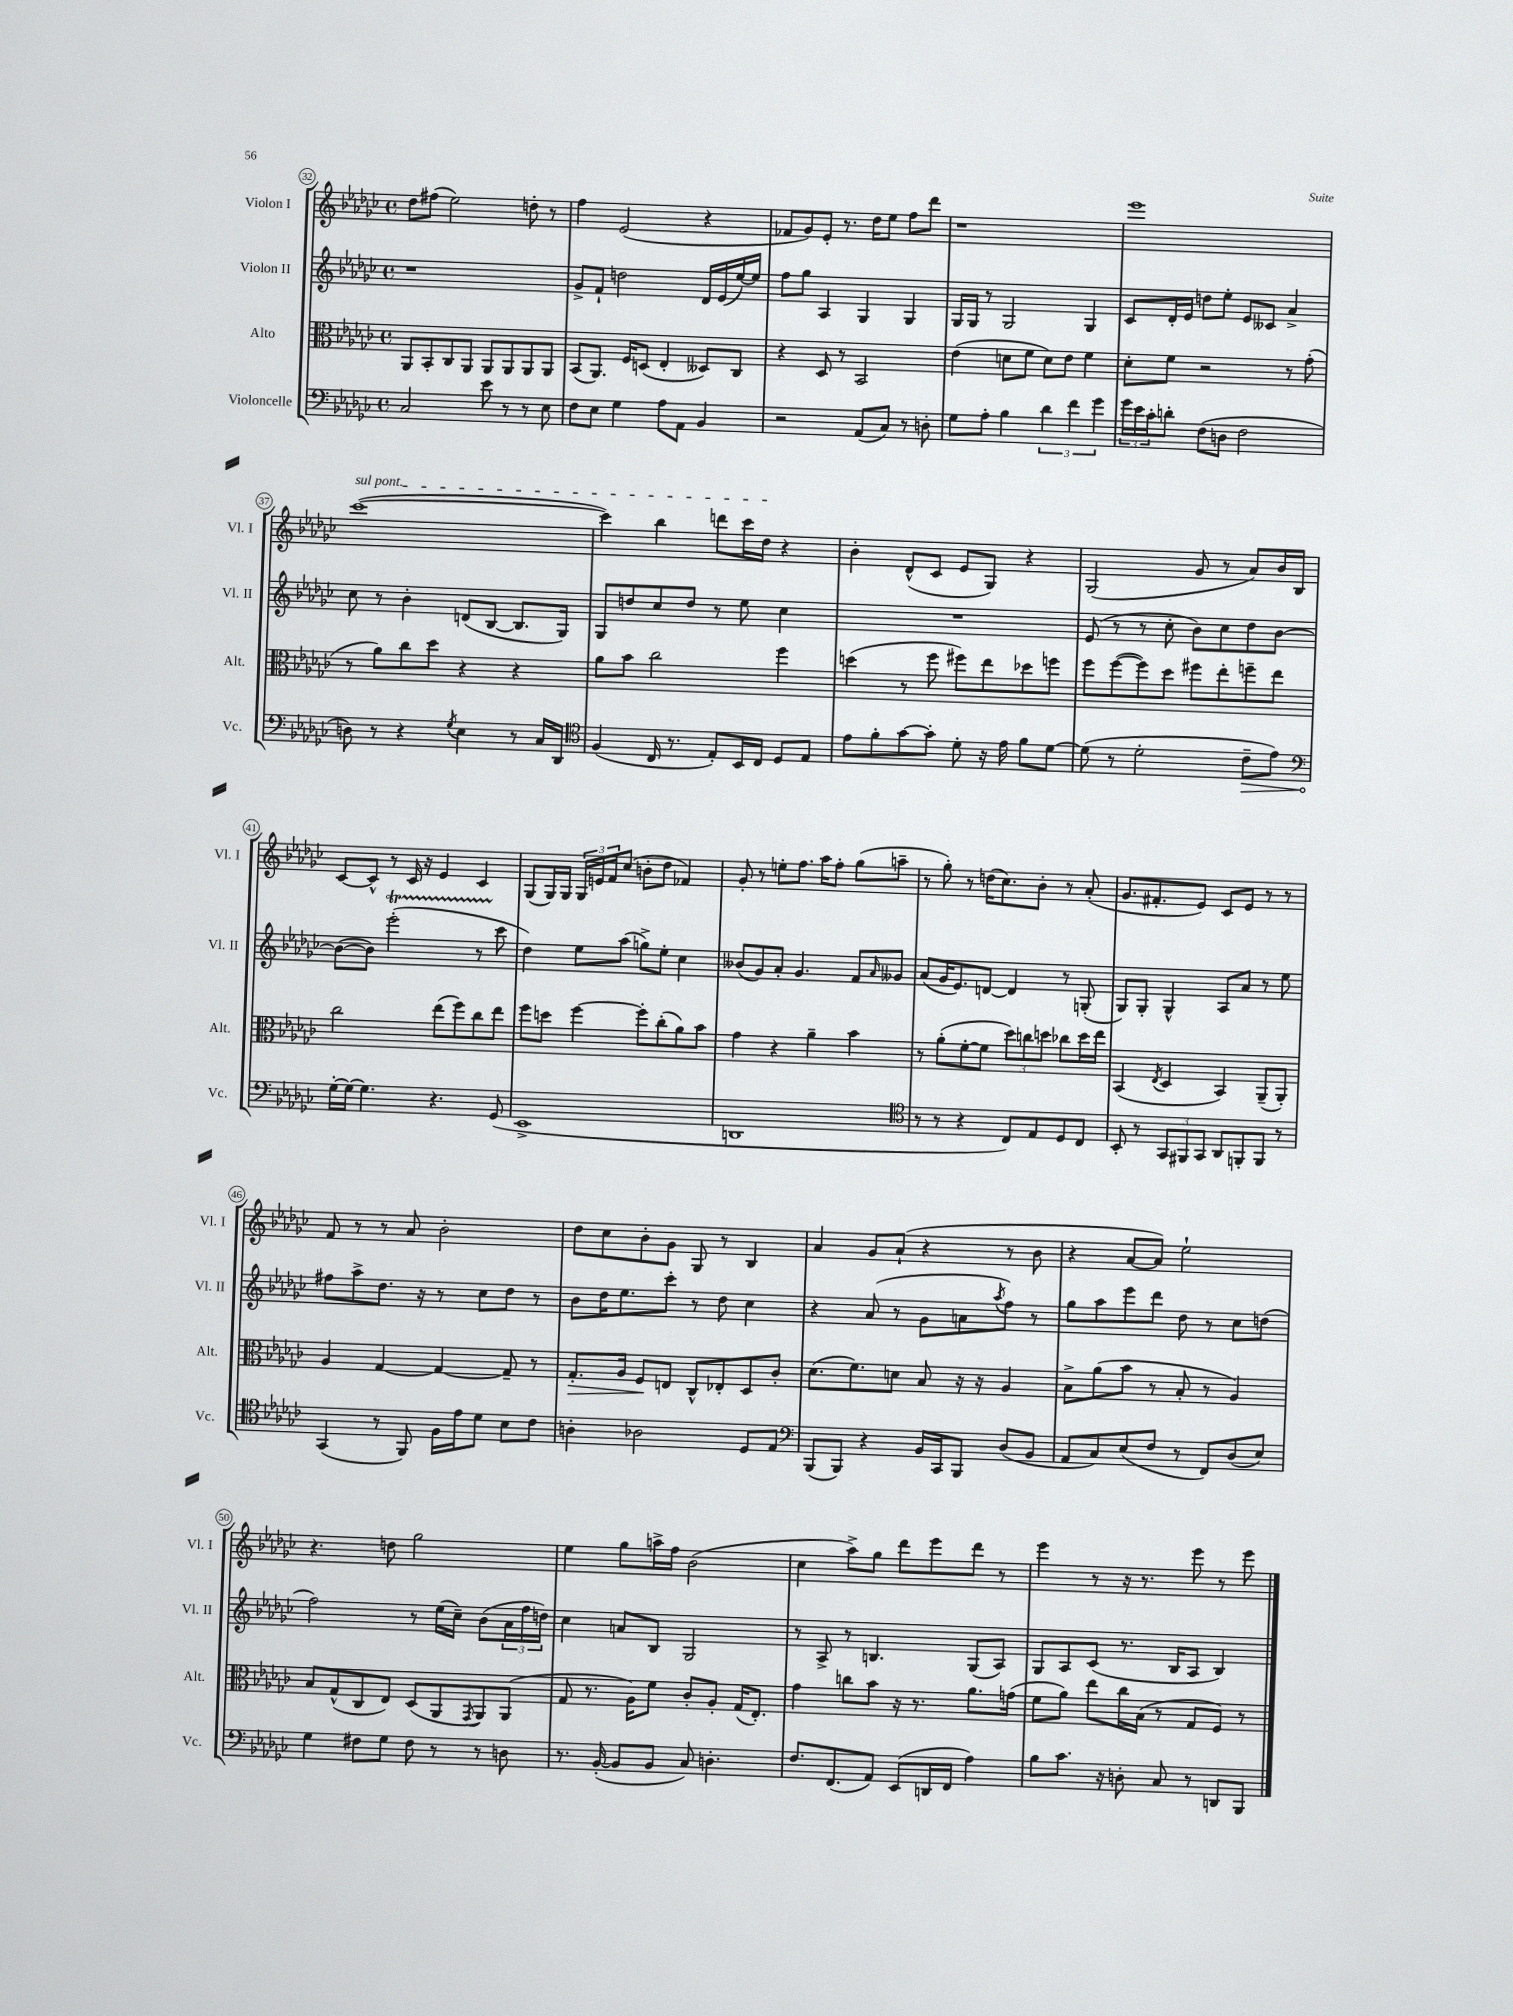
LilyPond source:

<<
\new StaffGroup <<
\new Staff = "s0" \with { instrumentName = "Violon I" shortInstrumentName = "Vl. I" } {
    \clef treble \key ges \major \defaultTimeSignature \time 4/4
    des''8 fis''8( ees''2) d''8-. r8 |
    f''4 ees'2( r4 |
    fes'8 ges'8) ees'8-. r8. des''16 ees''8 f''8 des'''8 |
    r1 |
    ees'''1 |
    \once \override TextSpanner.bound-details.left.text = \markup { \italic "sul pont." } ces'''1~\startTextSpan( |
    ces'''4) bes''4 d'''8 ces'''16 des''16\stopTextSpan r4 |
    bes'4-. des'8-^( ces'8 ees'8 ges8) r4 |
    ges2( ges'8 r8 aes'8) bes'16 bes16 |
    ces'8~ ces'8-^ r8 ces'16 r16 ees'4 ces'4 |
    ges8( ges16) ges16 \tuplet 3/2 { ges16 e'16 f'16 } ces''8( b'8-. des''8 fes'4) |
    ges'8-. r8 e''8-. f''8. aes''16 f''8-. ges''8( a''8-- |
    r8 ges''8-.) r8 d''16( ces''8.) bes'8-. r8 aes'8-.( |
    ges'8. fis'8.-. ees'8) ces'8 ees'8 r8 r8 |
    f'8 r8 r8 aes'8 bes'2-. |
    des''8 ces''8 bes'8-. ges'8 ges8 r8 bes4 |
    aes'4 ges'8 aes'8-!( r4 r8 bes'8 |
    r4 aes'8~ aes'8) ees''2-! |
    r4. d''8 ges''2 |
    ees''4 ges''8 a''16-> f''16 bes'2( |
    ces''4 aes''8->) ges''8 des'''8 ees'''8 des'''8 r8 |
    ees'''4 r8 r16 r8. ees'''8 r8 ees'''8 \bar "|." |
}
\new Staff = "s1" \with { instrumentName = "Violon II" shortInstrumentName = "Vl. II" } {
    \clef treble \key ges \major \defaultTimeSignature \time 4/4
    r1 |
    ges'8-> f'8-! d''2 des'16 ees'16( ees''16~) ees''16 |
    f''8 ges''8 aes4 ges4 ges4 |
    ges16 ges16 r8 ges2 ges4 |
    ces'8 des'16-. ees'16 d''8 ees''8-. ees'8 ceses'8 aes'4-> |
    ces''8 r8 bes'4-. d'8( bes8~ bes8. ges16) |
    ges8 d''8 ces''8 d''8 r8 ees''8 ces''4 |
    R1 |
    ees'8( r8 r8 ces''8-. bes'8) ces''8 des''8 bes'8~ |
    bes'8~( bes'8) ees'''2-.\startTrillSpan( r8 ces'''8\stopTrillSpan |
    des''4) ees''8 aes''8( g''8->) ees''8-. ces''4 |
    beses'8( ges'8) aes'8-. ges'4. f'8 \grace { aes'16 } geses'8 |
    aes'8( ges'16 ees'8.) d'8~ d'4 r8 g8-.( |
    ges8) ges8-. ges4-^ aes8 aes'8 r8 ees''8 |
    fis''8 aes''8-> des''8. r16 r8 ces''8 des''8 r8 |
    bes'8 des''16 ees''8. ces'''8-. r8 des''8 ces''4 |
    r4 aes'8( r8 ges'8 a'8 \acciaccatura { aes''8 } f''8) r8 |
    ges''8 aes''8 ees'''8 des'''8 des''8 r8 ces''8 d''8( |
    f''2) r8 ees''16( ces''16--) bes'8( \tuplet 3/2 { aes'16 f''16 d''16) } |
    ces''4 a'8 bes8 ges2 |
    r8 aes8-> r8 b4. ges8( aes8) |
    ges8 aes8 ces'8( r8. bes16 aes8 bes4) \bar "|." |
}
\new Staff = "s2" \with { instrumentName = "Alto" shortInstrumentName = "Alt." } {
    \clef alto \key ges \major \defaultTimeSignature \time 4/4
    aes,8 bes,8-. ces8 aes,8 aes,8 aes,8 aes,8 aes,8 |
    bes,8( aes,8.) f16 d8( ees4-. deses8) ces8 |
    r4 des8 r8 bes,2 |
    ees'4( d'8 f'8 d'8) ees'8 f'4 |
    des'8-. f'8 r2 r8 ges'8-.( |
    r8 aes'8) ces''8 des''8 r4 r4 |
    aes'8 bes'8 ces''2 f''4 |
    d''4( r8 f''8 fis''8) ees''8 des''8 f''8 |
    f''8 f''8~( f''8) des''8 fis''8 ees''8-. f''8-- ees''8 |
    ces''2 ees''8( f''8) ces''8 ees''8 |
    f''8 d''8 f''4~ f''8-. ces''8-.( aes'8) bes'8 |
    ges'4 r4 aes'4-- bes'4 |
    r8 aes'8-.( f'8~-. f'8 \tuplet 3/2 { des''8) c''8 d''8 } ces''8 d''16 ees''16 |
    bes,4( \acciaccatura { ees8 } des4 bes,4) aes,8--( aes,8-.) |
    aes4 ges4~ ges4~ ges8-- r8 |
    ges8.-.\> aes16 f8\! e8 ces8-^ ees8-. des8 ces'8-. |
    des'8.( f'8.) d'8 bes8 r16 r16 aes4 |
    bes8-> aes'8( bes'8 r8 bes8-. r8 aes4) |
    bes8 ges8-^( ces8 ees8) des8( aes,8 \acciaccatura { ges,8 } aes,8) aes,8( |
    ges8 r8. aes16) f'8 ces'8-. aes8-. ges16( ees8.-.) |
    ges'4 c''8 bes'8 r16 r8. aes'8. g'16( |
    f'8 aes'8) ees''8 ces''16 bes16( r8 ges8 f8) r8 \bar "|." |
}
\new Staff = "s3" \with { instrumentName = "Violoncelle" shortInstrumentName = "Vc." } {
    \clef bass \key ges \major \defaultTimeSignature \time 4/4
    ces2 ees'8 r8 r8 ees8 |
    f8 ees8 ges4 aes8 aes,8 bes,4 |
    r2 aes,8( ces8) r8 d8-. |
    ges8 aes8-. bes4 \tuplet 3/2 { des'4 f'4 ges'4 } |
    \tuplet 3/2 { ges'16 ees'16 ces'16-. } d'8-. f8( d8 f2 |
    d8) r8 r4 \acciaccatura { ges8 } ees4 r8 ces16 des,16 |
    \clef tenor f4( ces16 r8. ees8-.) bes,16 ces16 des8 ees8 |
    ees'8 f'8-. ges'8~ ges'8-. des'8-. r16 ees'16 f'8 des'8~ |
    des'8( r8 des'2-. \once \override Hairpin.circled-tip = ##t ces'8--\> ees'8) |
    \clef bass ges16~-.\! ges16~ ges4. r4. ges,8( |
    ees,1-> |
    d,1 |
    \clef tenor r8 r8 r4 ces8) ees8 des8 ces8 |
    bes,8-. r8 \tuplet 3/2 { ges,8 fis,8 ges,8 } aes,8 f,8-. f,8 r8 |
    ges,4( r8 f,8) f16 ees'16 des'8 bes8 ces'8 |
    a4-. aes2 des8 ees8 |
    \clef bass bes,,8( bes,,8) r4 bes,16 ces,16 bes,,8 des8( bes,8 |
    aes,8 ces8) ees8( f8 r8 f,8) des8( ees8) |
    ges4 fis8 ges8 fis8 r8 r8 d8 |
    r8. bes,16~-.( bes,8 bes,8 ces8) d4.-. |
    f8. f,8.( aes,8) ees,8( d,16 f,16 aes4) |
    bes8 ces'8. r16 d8-. ces8 r8 d,8 bes,,8 \bar "|." |
}
>>
>>
\layout { \context { \Score currentBarNumber = #32 \override BarNumber.stencil = #(make-stencil-circler 0.1 0.3 ly:text-interface::print) } }
